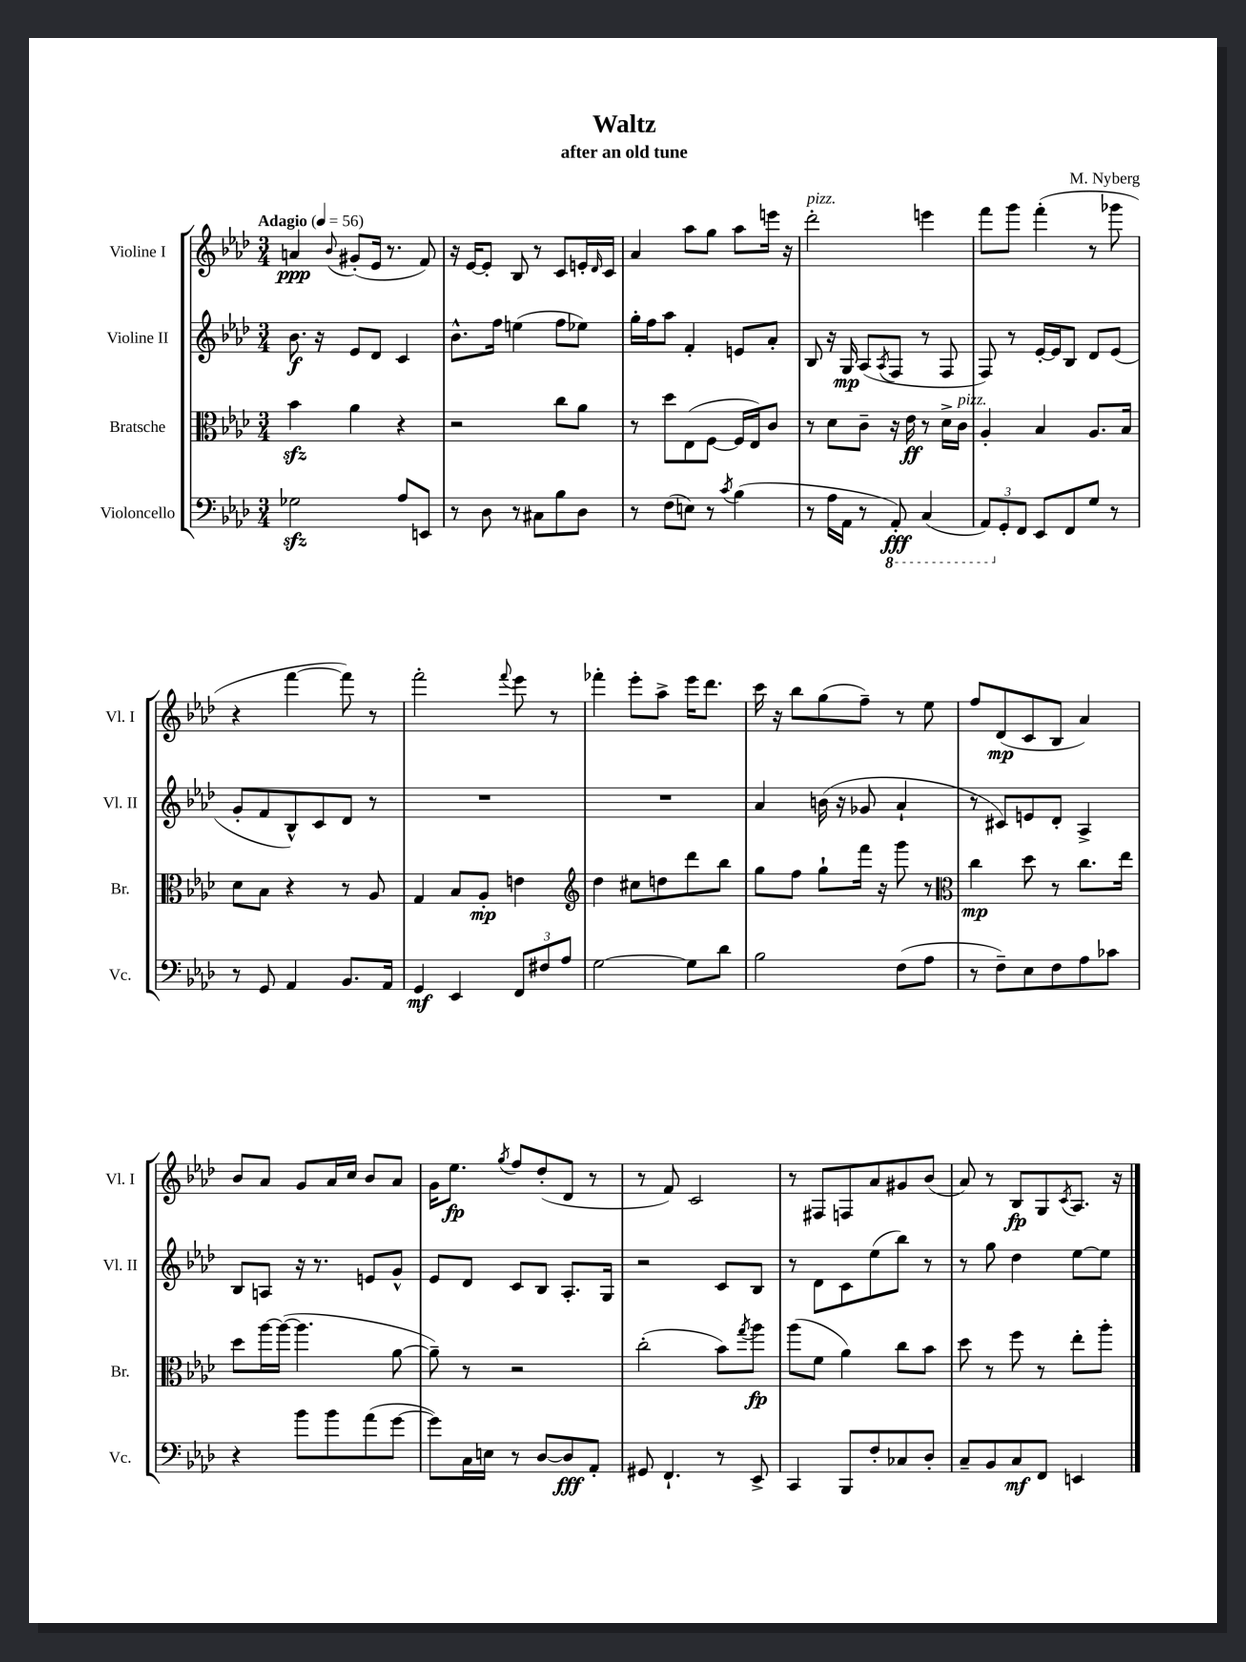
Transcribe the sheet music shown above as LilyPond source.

\header { title = "Waltz" composer = "M. Nyberg" subtitle = "after an old tune" }
<<
\new StaffGroup <<
\new Staff = "s0" \with { instrumentName = "Violine I" shortInstrumentName = "Vl. I" } {
    \clef treble \key aes \major \numericTimeSignature \time 3/4 \tempo "Adagio" 4 = 56
    a'4\ppp \appoggiatura { bes'8 } gis'8-.( ees'16 r8. f'8) |
    r16 ees'16~ ees'8-. bes8 r8 c'8 e'16-. \grace { des'16 } c'16 |
    aes'4 aes''8 g''8 aes''8 e'''16 r16 |
    des'''2-.^\markup { \italic "pizz." } e'''4 |
    f'''8 g'''8 f'''4-.( r8 ges'''8 |
    r4 f'''4~ f'''8) r8 |
    f'''2-. \appoggiatura { f'''8 } ees'''8 r8 |
    fes'''4-. ees'''8-. aes''8-> ees'''16 des'''8. |
    c'''16 r16 bes''8 g''8( f''8--) r8 ees''8 |
    f''8 des'8\mp( c'8 bes8 aes'4) |
    bes'8 aes'8 g'8 aes'16 c''16 bes'8 aes'8 |
    g'16 ees''8.\fp \acciaccatura { g''8 } f''8 des''8-.( des'8 r8 |
    r8 f'8) c'2 |
    r8 fis8 f8 aes'8 gis'8 bes'8( |
    aes'8) r8 bes8\fp g8 \acciaccatura { c'8 } aes8. r16 \bar "|." |
}
\new Staff = "s1" \with { instrumentName = "Violine II" shortInstrumentName = "Vl. II" } {
    \clef treble \key aes \major \numericTimeSignature \time 3/4
    bes'8.\f r16 ees'8 des'8 c'4 |
    bes'8.-^ f''16 e''4( f''8 ees''8) |
    g''16-. f''16 aes''8 f'4-. e'8 aes'8-. |
    bes8 r16 g16\mp aes8( \acciaccatura { aes8 } f8 r8 f8 |
    f8) r8 ees'16~-. ees'16 bes8 des'8 ees'8( |
    g'8-. f'8 bes8-^) c'8 des'8 r8 |
    R2. |
    R2. |
    aes'4 b'16( r16 ges'8 aes'4-! |
    r8 cis'8) e'8 des'8-. aes4-> |
    bes8 a8 r16 r8. e'8 g'8-^ |
    ees'8 des'8 c'8 bes8 aes8.-. g16 |
    r2 c'8 bes8 |
    r8 des'8 c'8 ees''8( bes''8) r8 |
    r8 g''8 des''4 ees''8~ ees''8 \bar "|." |
}
\new Staff = "s2" \with { instrumentName = "Bratsche" shortInstrumentName = "Br." } {
    \clef alto \key aes \major \numericTimeSignature \time 3/4
    bes'4\sfz aes'4 r4 |
    r2 c''8 aes'8 |
    r8 des''8 ees8( f8~ f16 ees16) c'8 |
    r8 des'8 c'8-- r16 ees'16\ff r8 des'16-> c'16^\markup { \italic "pizz." } |
    aes4-. bes4 aes8. bes16 |
    des'8 bes8 r4 r8 aes8 |
    g4 bes8 aes8-.\mp e'4 |
    \clef treble des''4 cis''8 d''8 des'''8 bes''8 |
    g''8 f''8 g''8-! f'''16 r16 g'''8 r8 |
    \clef alto c''4\mp des''8 r8 c''8. ees''16 |
    des''8 aes''16~ aes''16~( aes''4. aes'8~ |
    aes'8--) r8 r2 |
    c''2-.( bes'8) \acciaccatura { g''8 } aes''8\fp |
    aes''8( f'8 aes'4) c''8 bes'8 |
    des''8 r8 f''8 r8 ees''8-. aes''8-. \bar "|." |
}
\new Staff = "s3" \with { instrumentName = "Violoncello" shortInstrumentName = "Vc." } {
    \clef bass \key aes \major \numericTimeSignature \time 3/4
    ges2\sfz aes8 e,8 |
    r8 des8 r8 cis8 bes8 des8 |
    r8 f8( e8) r8 \acciaccatura { c'8 } bes4( |
    r8 aes16 aes,16 r8 \ottava #-1 aes,,8-.\fff) c,4( |
    \tuplet 3/2 { aes,,8) \ottava #0 g,8-. f,8 } ees,8 f,8 g8 r8 |
    r8 g,8 aes,4 bes,8. aes,16 |
    g,4\mf ees,4 \tuplet 3/2 { f,8 fis8 aes8 } |
    g2~ g8 des'8 |
    bes2 f8( aes8 |
    r8 f8--) ees8 f8 aes8 ces'8 |
    r4 bes'8 bes'8 aes'8( g'8~ |
    g'8) c16 e16 r8 des8~ des8\fff aes,8-. |
    gis,8 f,4.-! r8 ees,8-> |
    c,4 bes,,8 f8-. ces8 des8-. |
    c8-- bes,8 c8\mf f,8 e,4 \bar "|." |
}
>>
>>
\layout { \context { \Score \remove "Bar_number_engraver" } }
